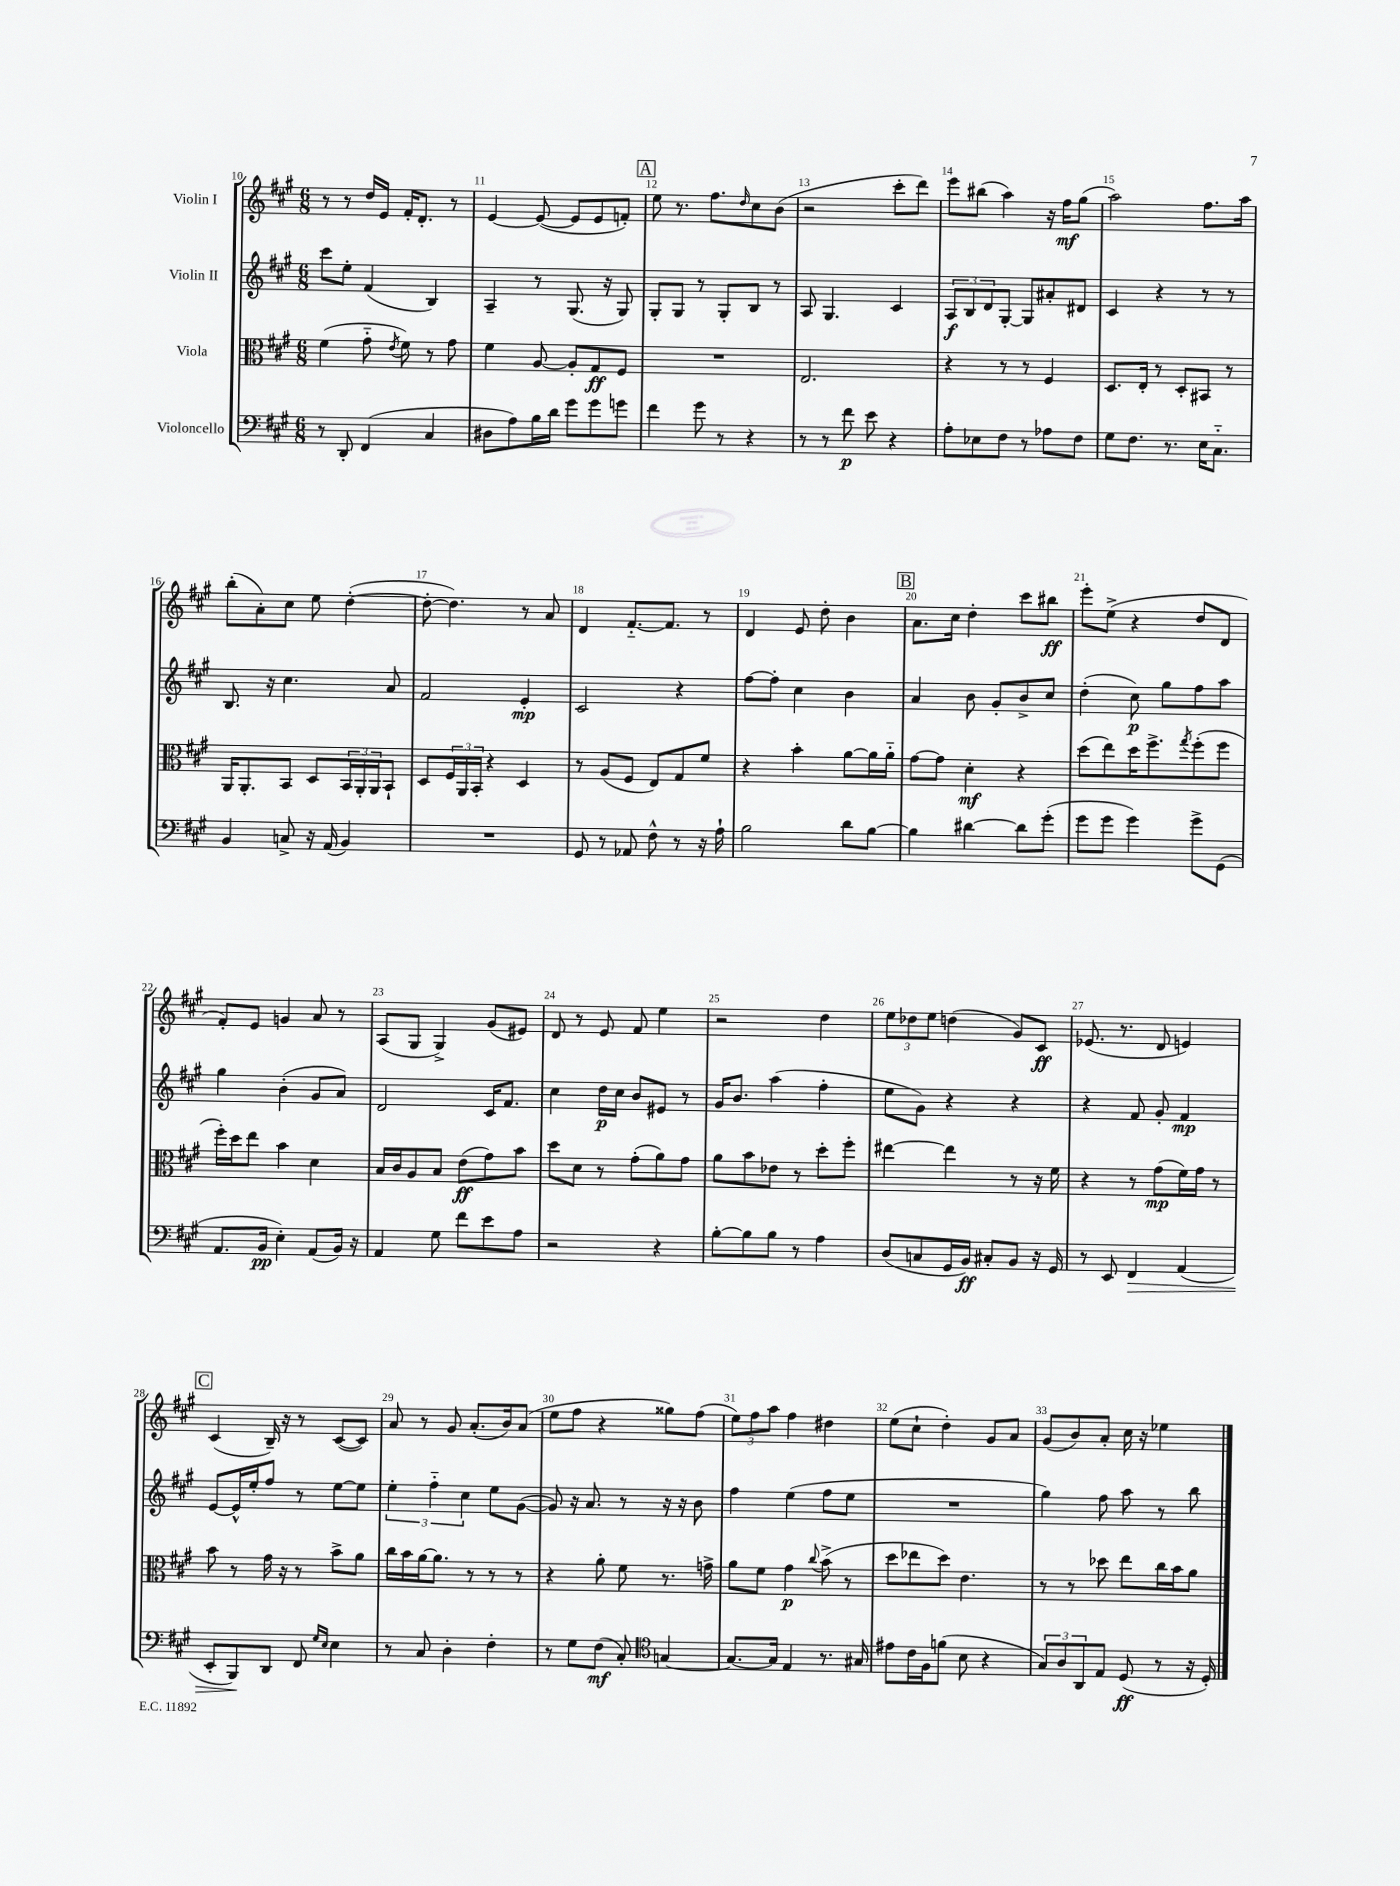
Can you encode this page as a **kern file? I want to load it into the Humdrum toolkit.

**kern	**kern	**kern	**kern
*staff4	*staff3	*staff2	*staff1
*clefF4	*clefC3	*clefG2	*clefG2
*k[f#c#g#]	*k[f#c#g#]	*k[f#c#g#]	*k[f#c#g#]
*M6/8	*M6/8	*M6/8	*M6/8
8r	(4f#	8ccc#	8r
8DD'	.	8ee'	8r
(4FF#	8g#'~	(4f#	16dd
.	.	.	16e
.	8qe	.	.
.	8f#)	.	16f#'
.	.	.	8.d'
4C#	8r	4B)	.
.	8g#	.	8r
=	=	=	=
8D#	4f#	4A~	[4e
8A)	.	.	.
16B	[8A	8r	(8e_
16d	.	.	.
8g#	8A']	(8.G#	8e]
8g#	8G#	.	8e
.	.	16r	.
8g	8F#	8G#)	8f')
=	=	=	=
4f#	2.r	8G#'	8ee
.	.	8G#	8.r
8g#	.	8r	.
.	.	.	8.ff#
8r	.	8G#'	.
.	.	.	16qqdd
4r	.	8B	8cc#
.	.	8r	(8b
=	=	=	=
8r	2.E	8A	2r
8r	.	4.G#	.
8f#	.	.	.
8e	.	.	.
4r	.	4c#	8ccc#'
.	.	.	8ddd)
=	=	=	=
8A'	4r	12A	8eee
.	.	12B	.
8E-	.	.	(8bb#
.	.	12d	.
8F#	8r	[8G#'	4aa)
8r	8r	8G#]	.
8A-	4F#	8a#'	16r
.	.	.	16ff#
8F#	.	8d#	(8gg#
=	=	=	=
8G#	8.D	4c#	2aa)
8.F#	.	.	.
.	16E'	.	.
.	8r	4r	.
8.r	.	.	.
.	8D'	.	.
16E	8BB#	8r	8.ff#
8.C#'~	.	.	.
.	8r	8r	.
.	.	.	16aa
=	=	=	=
4BB	16AA	8.B	(8bb'
.	8.AA'	.	.
.	.	.	8a')
.	.	16r	.
8C^	8BB	4.cc#	8cc#
16r	8D	.	8ee
(16AA	.	.	.
4BB)	24BB	.	([4dd'
.	24AA'	.	.
.	24AA	.	.
.	8BB`	8a	.
=	=	=	=
2.r	8D	2f#	8dd'_
.	24F#	.	4.dd])
.	24AA	.	.
.	24BB'	.	.
.	4r	.	.
.	4D	4e'	8r
.	.	.	8a
=	=	=	=
8GG#	8r	2c#	4d
8r	(8A	.	.
8AA-	8F#	.	[8.f#'~
8F#^^	8E)	.	.
.	.	.	8.f#]
8r	8G#	4r	.
16r	8f#	.	8r
16A`	.	.	.
=	=	=	=
2B	4r	[8ff#	4d
.	.	8ff#']	.
.	4b'	4cc#	8e
.	.	.	8dd'
8d	[8a	4b	4b
[8B	16a]	.	.
.	16a'~	.	.
=	=	=	=
4B]	[8g#	4a	8.a
.	8g#]	.	.
.	.	.	16cc#
[4d#	4d'	8b	4dd'
.	.	8g#'	.
8d#]	4r	8b^	8ccc#
(8g#'	.	8cc#	8bb#
=	=	=	=
8g#	(8dd	(4dd'	8eee'
8g#	8ee)	.	(8ee^
4g#)	16dd	8cc#)	4r
.	8.ff#^	.	.
.	.	8gg#	.
.	8qgg#	.	.
8g#^	(8ff#'	8ff#	8dd
(8GG#	8ff#	8aa	8d
=	=	=	=
8.AA	16ff#')	4gg#	8f#')
.	16dd	.	.
.	8ee	.	8e
16BB	.	.	.
4E')	4b	(4b'	4g
(8AA	4d	8g#	8a
16BB)	.	8a)	8r
16r	.	.	.
=	=	=	=
4AA	16B	2d	(8A
.	16c#	.	.
.	8A	.	8G#
8G#	8B	.	4G#^)
8f#	(8e	.	.
8e	8g#)	16c#	(8g#
.	.	8.f#	.
8A	8b	.	8e#)
=	=	=	=
2r	8dd	4cc#	8d
.	8d	.	8r
.	8r	16dd	8e
.	.	16cc#	.
.	(8g#'	8b	8f#
4r	8a)	8e#	4ee
.	8g#	8r	.
=	=	=	=
[8B'	8a	16g#	2r
.	.	8.b	.
8B]	8b	.	.
8B	8e-	(4aa	.
8r	8r	.	.
4A	8dd'	4ff#'	4dd
.	8ff#'	.	.
=	=	=	=
(8D	[4ee#	8ee	12ee
.	.	.	12dd-
8C	.	8g#)	.
.	.	.	12ee
16GG#	4ee#]	4r	(4dd
16BB)	.	.	.
8C#'	.	.	.
8BB	8r	4r	8g#)
16r	16r	.	8c#
16GG#	16f#	.	.
=	=	=	=
8r	4r	4r	(8.e-
8EE	.	.	.
.	.	.	8.r
4FF#	8r	8f#	.
.	(8g#	8g#'	8d
(4AA	16f#)	4f#	4e)
.	16g#	.	.
.	8r	.	.
=	=	=	=
8EE'	8b	[8e	(4c#
8BBB)	8r	16e^^]	.
.	.	16ee'	.
8DD	16g#	8ff#	16B~)
.	16r	.	16r
8FF#	8r	8r	8r
16qqG#	.	.	.
16qqE	.	.	.
4E	8b^	[8ee	([8c#
.	8a	8ee]	8c#])
=	=	=	=
8r	16cc#	6ee'	8a
.	16b	.	.
8C#	[16a	.	8r
.	.	6ff#'~	.
.	8.a]	.	.
4D'	.	.	8g#
.	.	6cc#	.
.	8r	.	(8.a'
4F#'	8r	8ee	.
.	.	.	16b)
.	8r	([8g#	(8a
=	=	=	=
8r	4r	8g#])	8ee
8G#	.	16r	8ff#
.	.	8.a	.
(8F#	8a'	.	4r
8C#')	8f#	8r	.
*clefC4	*	*	*
[4G	8.r	16r	8gg##)
.	.	16r	.
.	.	8b	(8ff#
.	16g^	.	.
=	=	=	=
8.G_	8a	4ff#	12ee)
.	.	.	12ff#
.	8f#	.	.
.	.	.	12aa
16G]	.	.	.
4E	4g#	(4ee	4ff#
.	8qqcc#	.	.
8.r	(8b^	8ff#	4dd#
.	8r	8ee	.
16G#	.	.	.
=	=	=	=
8e#	8dd	2.r	(8ee
16c#	8ee-	.	8cc#`
16F#	.	.	.
(8f	8dd)	.	4dd')
8B	4.e	.	.
4r	.	.	8g#
.	.	.	8a
=	=	=	=
12G#)	8r	4gg#)	(8g#
12A	.	.	.
.	8r	.	8b)
12AA	.	.	.
8E	8dd-	8ff#	8a'
(8D	8ee	8aa	16cc#
.	.	.	16r
8r	16cc#	8r	4ee-
.	16b	.	.
16r	8a	8bb	.
16D')	.	.	.
==	==	==	==
*-	*-	*-	*-
